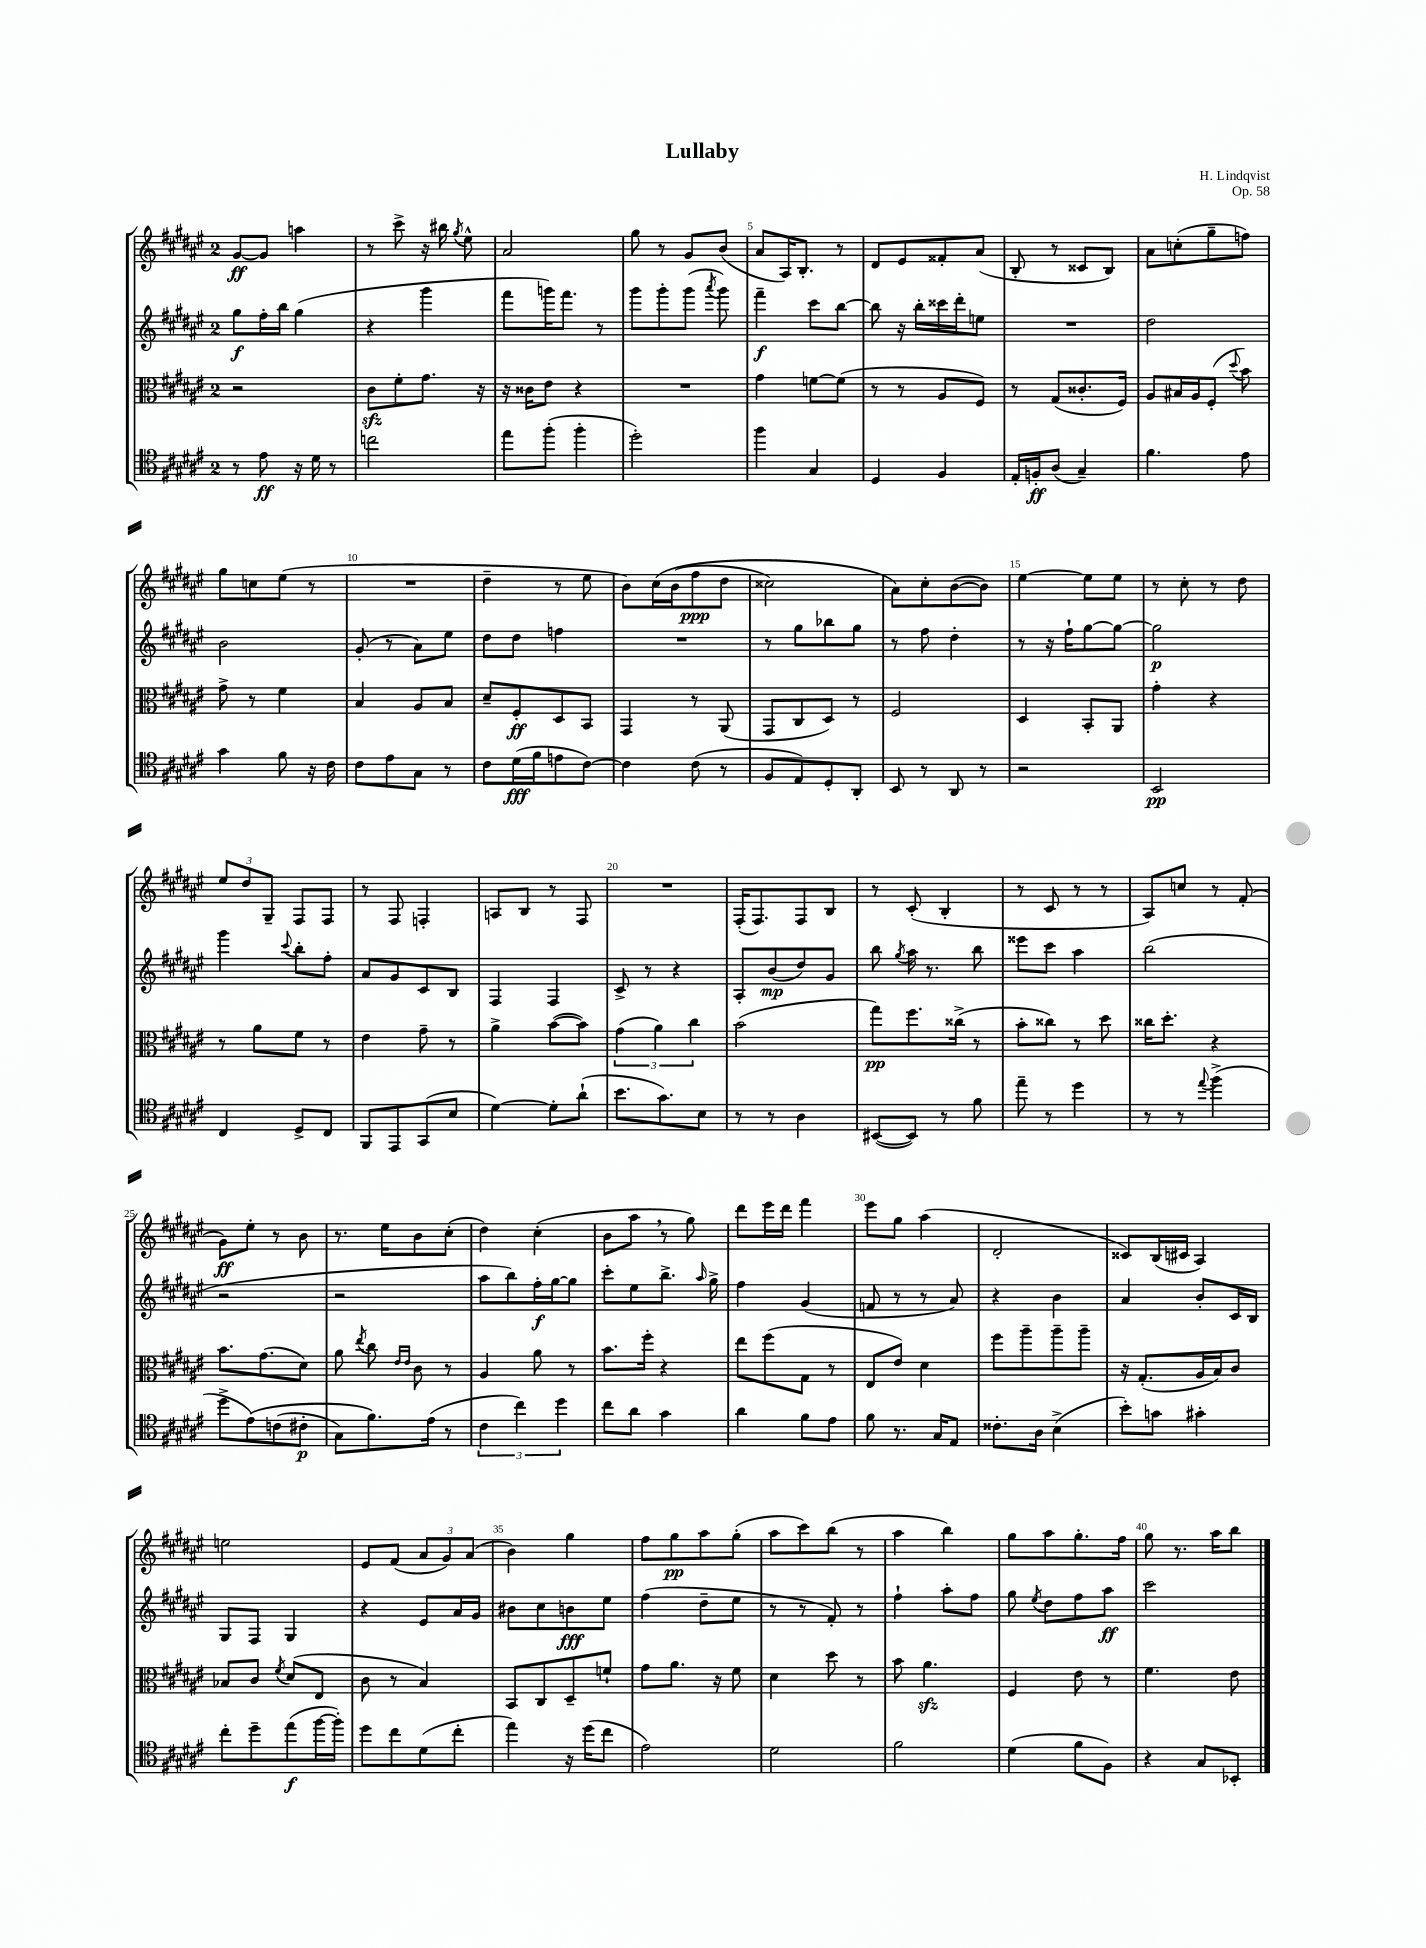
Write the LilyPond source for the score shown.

\header { title = "Lullaby" composer = "H. Lindqvist" opus = "Op. 58" }
<<
\new StaffGroup <<
\new Staff = "s0" {
    \clef treble \key fis \major \once \override Staff.TimeSignature.style = #'single-digit \time 2/4
    \autoBeamOff gis'8[~\ff gis'8] a''4 |
    r8 cis'''8-> r16 bis''16 \acciaccatura { gis''8 } eis''8-^ |
    ais'2 |
    gis''8 r8 gis'8[ b'8]( |
    ais'8[ ais16) b8.]-. r8 |
    dis'8[ eis'8 fisis'8-. ais'8]( |
    b8-. r8 cisis'8[ b8]) |
    ais'8[ c''8-.( gis''8-- f''8]) |
    gis''8[ c''8 eis''8]( r8 |
    R2 |
    dis''4-- r8 eis''8 |
    b'8[) cis''16\( b'16( fis''8\ppp dis''8] |
    cisis''2) |
    ais'8[\) cis''8-. b'8~( b'8]) |
    eis''4~ eis''8[ eis''8] |
    r8 cis''8-. r8 dis''8 |
    \tuplet 3/2 { eis''8[ dis''8 gis8]-- } fis8[ fis8] |
    r8 fis8 f4-. |
    a8[ b8] r8 fis8 |
    R2 |
    fis16[-.( fis8.) fis8 b8] |
    r8 cis'8-.( b4-. |
    r8 cis'8 r8 r8 |
    ais8[) c''8] r8 fis'8-.( |
    gis'8[\ff) eis''8]-. r8 b'8 |
    r8. eis''16[ b'8 cis''8]-.( |
    dis''4) cis''4-.( |
    b'8[ ais''8] \breathe r8 gis''8) |
    dis'''8[ eis'''16 dis'''16] fis'''4 |
    eis'''8[ gis''8] ais''4( |
    dis'2-. |
    cisis'8[) b16( cis'16] ais4) |
    e''2 |
    eis'8[ fis'8]( \tuplet 3/2 { ais'8[ gis'8) ais'8]( } |
    b'4) gis''4 |
    fis''8[ gis''8\pp ais''8 gis''8]-.( |
    ais''8[ cis'''8) b''8]( r8 |
    ais''4 b''4) |
    gis''8[ ais''8 gis''8.-. fis''16] |
    gis''8 r8. ais''16[ b''8] \bar "|." |
}
\new Staff = "s1" {
    \clef treble \key fis \major \once \override Staff.TimeSignature.style = #'single-digit \time 2/4
    \autoBeamOff gis''8[\f fis''16-. b''16] gis''4( |
    r4 gis'''4 |
    fis'''8[ g'''16) fis'''8.] r8 |
    gis'''8[ gis'''8-. gis'''8]( \acciaccatura { ais'''8 } gis'''8) |
    fis'''4--\f cis'''8[ b''8]~ |
    b''8 r16 b''16[-. cisis'''16 dis'''16-. e''8] |
    R2 |
    dis''2 |
    b'2 |
    gis'8-.( r8 ais'8[) eis''8] |
    dis''8[ dis''8] f''4 |
    R2 |
    r8 gis''8[ bes''8 gis''8] |
    r8 fis''8 dis''4-. |
    r8 r16 fis''16[-! gis''8~ gis''8]~ |
    gis''2\p |
    gis'''4 \appoggiatura { cis'''8 } b''8[-. fis''8]-. |
    ais'8[ gis'8 cis'8 b8] |
    fis4 fis4 |
    cis'8-> r8 r4 |
    ais8[-. b'8\mp( dis''8) gis'8] |
    b''8 \acciaccatura { gis''8 } ais''16 r8. b''8 |
    eisis'''8[ cis'''8] ais''4 |
    b''2( |
    r2 |
    r2 |
    ais''8[ b''8) fis''16-.\f gis''16~ gis''8] |
    cis'''8[-. eis''8 b''8.]-> \grace { ais''16 } gis''16-> |
    fis''4 gis'4( |
    f'8 r8 r8 ais'8) |
    r4 b'4 |
    ais'4 b'8[-. cis'16 b16] |
    gis8[ fis8] gis4 |
    r4 eis'8[ ais'16 gis'16] |
    bis'8[ cis''8 b'8\fff eis''8] |
    fis''4( dis''8[-- eis''8] |
    r8 r8 fis'8-.) r8 |
    fis''4-! ais''8[-. fis''8] |
    gis''8 \acciaccatura { eis''8 } dis''8[ fis''8 ais''8]\ff |
    cis'''2 \bar "|." |
}
\new Staff = "s2" {
    \clef alto \key fis \major \once \override Staff.TimeSignature.style = #'single-digit \time 2/4
    \autoBeamOff r2 |
    cis'8[\sfz fis'8-. gis'8.] r16 |
    r16 cisis'16[ eis'8] r4 |
    R2 |
    gis'4 f'8[~ f'8]( |
    r8 r8 ais8[ fis8]) |
    r8 gis8[( cisis'8.-. fis16]) |
    ais8[ bis16 ais16 fis8]-.( \appoggiatura { dis''8 } b'8) |
    gis'8-> r8 fis'4 |
    b4 ais8[ b8] |
    dis'8[-- fis8-.\ff dis8 b,8] |
    gis,4 r8 ais,8( |
    gis,8[ cis8 dis8]) r8 |
    fis2 |
    dis4 b,8[-. ais,8] |
    gis'4-. r4 |
    r8 ais'8[ fis'8] r8 |
    eis'4 gis'8-- r8 |
    ais'4-> b'8[~( b'8]) |
    \tuplet 3/2 { gis'4( ais'4) cis''4 } |
    b'2( |
    gis''8[\pp) fis''8. cisis''16]->( r8 |
    b'8[-. cisis''8]) r8 dis''8 |
    cisis''16[ dis''8.]-. r4 |
    b'8.[ gis'8.( dis'8]) |
    ais'8 \acciaccatura { eis''8 } cis''8 \grace { eis'16[ eis'16] } cis'8 r8 |
    ais4 ais'8 r8 |
    b'8.[ fis''16]-. r4 |
    eis''8[ fis''8( gis8] r8 |
    eis8[ eis'8]) dis'4 |
    fis''8[ ais''8-- ais''8-- ais''8]-- |
    r16 gis8.[-.( ais16 b16) cis'8] |
    bes8[ cis'8] \acciaccatura { fis'8 } dis'8[( eis8] |
    cis'8 r8 b4) |
    b,8[ cis8 dis8-- f'8]-! |
    gis'8[ ais'8.] r16 fis'8 |
    dis'4 dis''8 r8 |
    b'8 ais'4.\sfz |
    fis4 eis'8 r8 |
    fis'4. eis'8 \bar "|." |
}
\new Staff = "s3" {
    \clef tenor \key fis \major \once \override Staff.TimeSignature.style = #'single-digit \time 2/4
    \autoBeamOff r8 eis'8\ff r16 dis'16 r8 |
    c''2 |
    eis''8[ fis''8]-.( fis''4-. |
    dis''2-.) |
    fis''4 gis4 |
    dis4 fis4 |
    eis16[-. f16-.\ff ais8]( gis4--) |
    fis'4. eis'8 |
    gis'4 fis'8 r16 cis'16 |
    cis'8[ eis'8 gis8] r8 |
    cis'8[ dis'16\fff( fis'16 e'8 cis'8]~) |
    cis'4 cis'8( r8 |
    fis8[ eis8) dis8-. ais,8]-. |
    b,8 r8 ais,8 r8 |
    r2 |
    b,2\pp |
    cis4 dis8[-> cis8] |
    fis,8[ eis,8 gis,8( b8] |
    dis'4~) dis'8[-. ais'8]-!( |
    b'8.[ gis'8.) b8] |
    r8 r8 ais4 |
    bis,8[~( bis,8]) r8 fis'8 |
    eis''8-- r8 dis''4 |
    r8 r8 \appoggiatura { eis''8 } fis''4->( |
    dis''8[-> eis'8)\( c'8( cis'8]-.\p |
    gis8[) fis'8.\) eis'16]( r8 |
    \tuplet 3/2 { cis'4 cis''4) dis''4 } |
    cis''8[ ais'8] gis'4 |
    ais'4 fis'8[ eis'8] |
    fis'8 r8. gis16[ eis8] |
    cisis'8.[-. ais16] b4->( |
    b'8[-.) g'8] gis'4-. |
    cis''8[-. dis''8-- eis''8\f( fis''16~ fis''16]-.) |
    dis''8[ cis''8 dis'8( cis''8]-. |
    eis''4) r16 dis''16[( cis''8] |
    eis'2) |
    dis'2 |
    fis'2 |
    dis'4( fis'8[ fis8]) |
    r4 gis8[ bes,8]-. \bar "|." |
}
>>
>>
\layout { \context { \Score \override BarNumber.break-visibility = ##(#f #t #t) barNumberVisibility = #(every-nth-bar-number-visible 5) } }
